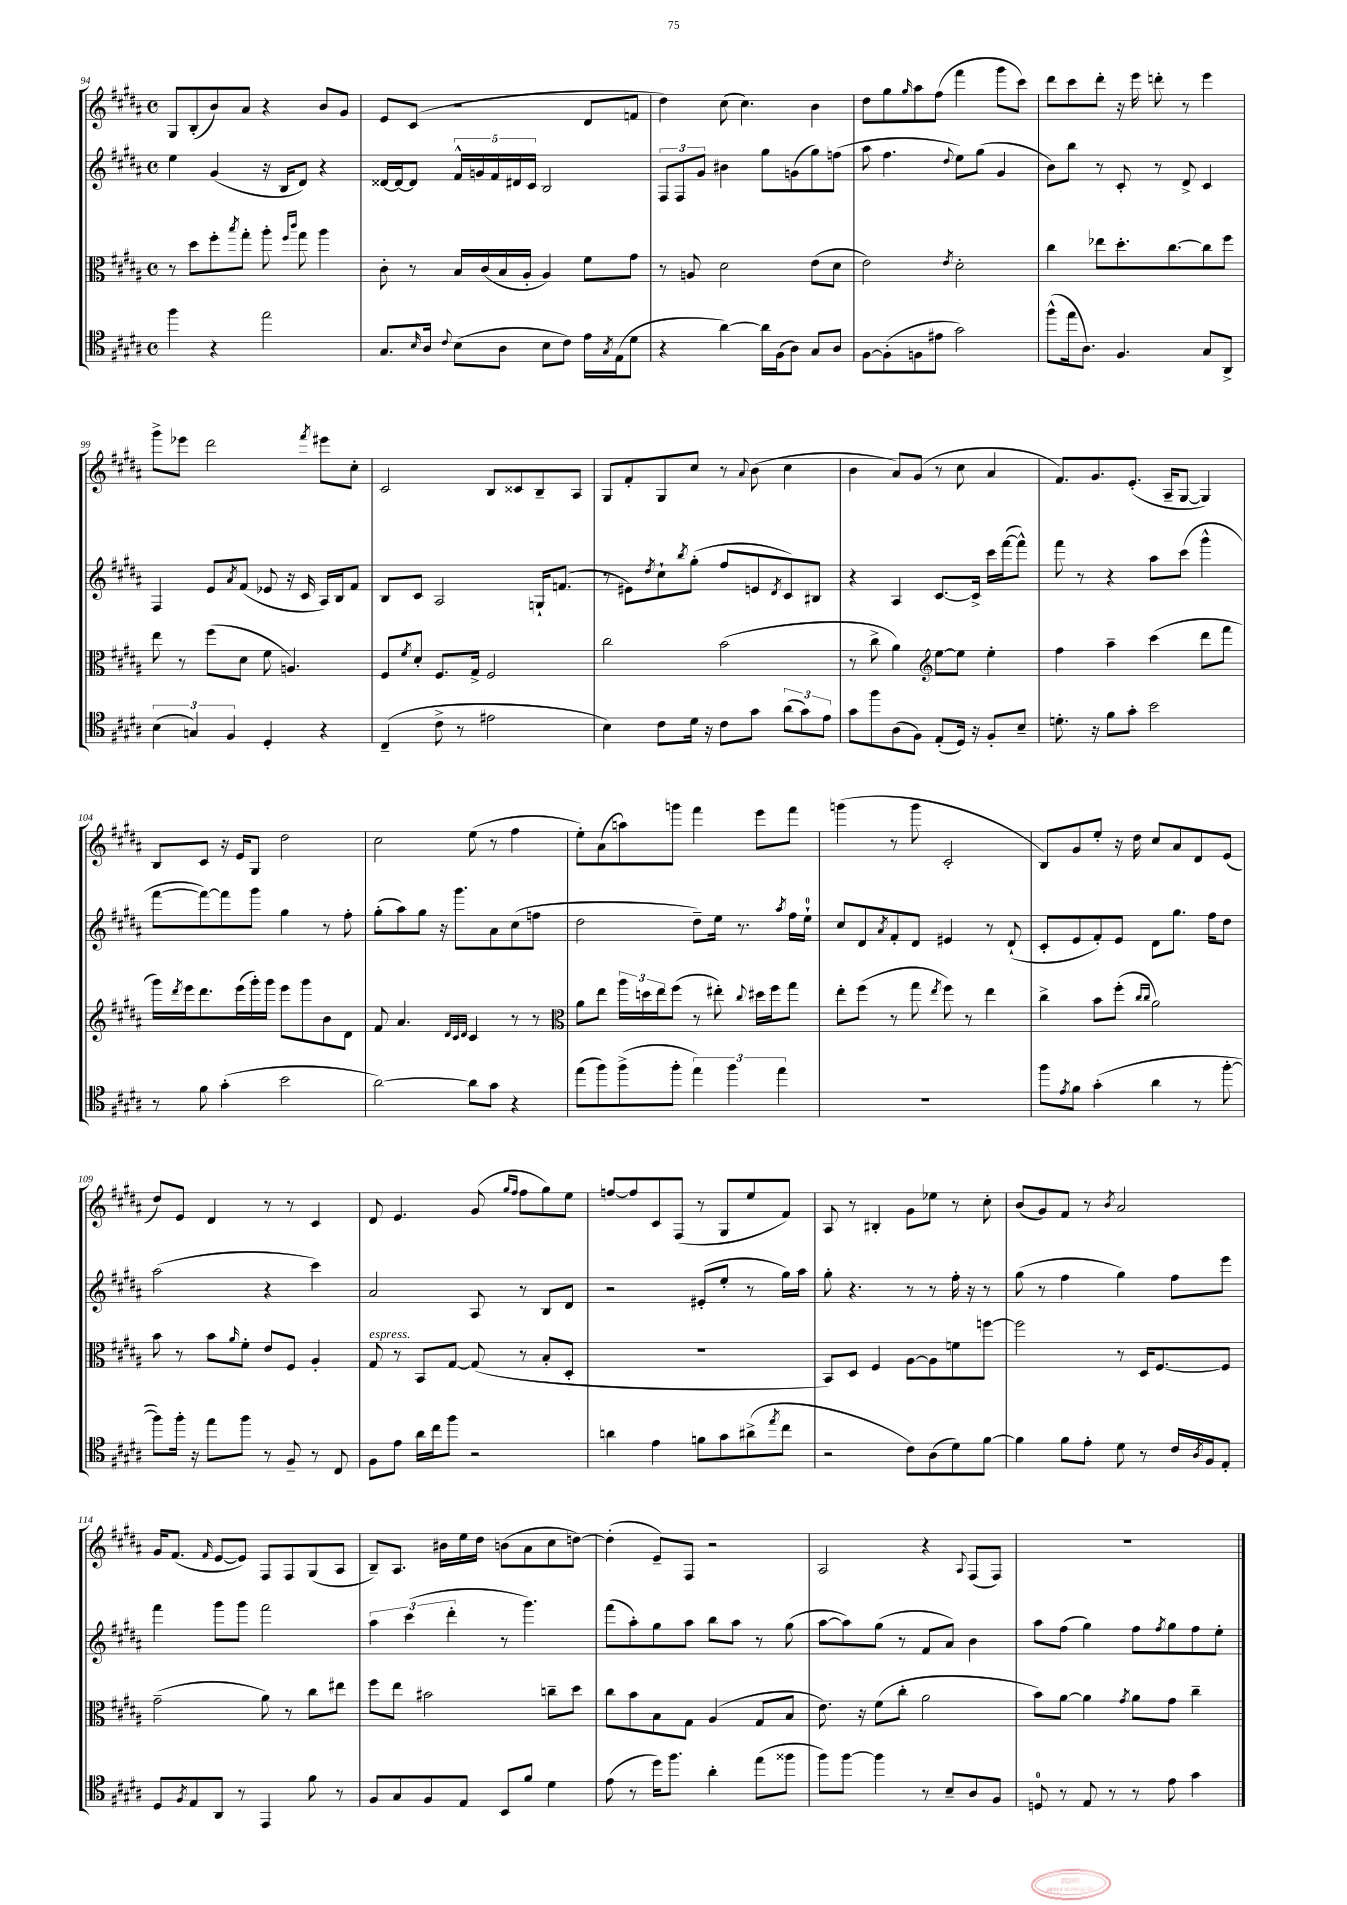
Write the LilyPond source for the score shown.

<<
\new StaffGroup <<
\new Staff = "s0" {
    \clef treble \key b \major \defaultTimeSignature \time 4/4
    gis8 b8-.( b'8) ais'8 r4 b'8 gis'8 |
    e'8 cis'8( r2 dis'8 f'8 |
    dis''4) cis''8( cis''4.) b'4 |
    dis''8 gis''8 \grace { gis''16 } ais''8 fis''8( fis'''4 gis'''8 cis'''8) |
    dis'''8 cis'''8 dis'''8-. r16 e'''16 d'''8-. r8 e'''4 |
    gis'''8-> ees'''8 dis'''2 \acciaccatura { fis'''8 } eis'''8 cis''8-. |
    cis'2 b8 cisis'8 b8-- ais8 |
    gis8 fis'8-. gis8 cis''8 r8 \appoggiatura { ais'8 } b'8( cis''4 |
    b'4 ais'8) gis'8( r8 cis''8 ais'4 |
    fis'8.) gis'8. e'8.-.( ais16-- gis8~ gis4) |
    b8 cis'8 r16 e'16 gis8 dis''2 |
    cis''2 e''8( r8 fis''4 |
    e''8-.) ais'8( a''8) g'''8 fis'''4 e'''8 fis'''8 |
    g'''4( r8 g'''8 cis'2-. |
    b8) gis'8 e''8-. r16 dis''16 cis''8 ais'8 dis'8 e'8( |
    dis''8) e'8 dis'4 r8 r8 cis'4 |
    dis'8 e'4. gis'8( \grace { gis''16 fis''16 } fis''8 gis''8) e''8 |
    f''8~ f''8 cis'8 fis8( r8 gis8 e''8 fis'8) |
    ais8 r8 bis4-. gis'8 ees''8 r8 cis''8-. |
    b'8( gis'8) fis'8 r8 \acciaccatura { b'8 } ais'2 |
    gis'16 fis'8.( \grace { fis'16 } e'8~ e'8) fis8 fis8 gis8( ais8 |
    b8--) ais8. bis'16 e''16 dis''16 b'8( ais'8 cis''8 d''8~) |
    d''4-.( e'8--) fis8 r2 |
    ais2 r4 \appoggiatura { ais8 } fis8( fis8) |
    R1 \bar "|." |
}
\new Staff = "s1" {
    \clef treble \key b \major \defaultTimeSignature \time 4/4
    e''4 gis'4( r16 b16 dis'8) r4 |
    disis'16~ disis'16~ disis'8 \tuplet 5/4 { fis'16-^ g'16 fis'16 dis'16 cis'16 } b2 |
    \tuplet 3/2 { fis8 fis8 gis'8 } bis'4 gis''8 g'8( gis''8) f''8( |
    ais''8 fis''4. \appoggiatura { dis''8 } e''8) gis''8( gis'4 |
    b'8) b''8 r8 cis'8-. r8 dis'8-> cis'4 |
    fis4 e'8 \acciaccatura { ais'8 } fis'8( ees'8 r16 cis'16 ais16) b16 fis'8 |
    b8 cis'8 ais2 g16-! f'8.( |
    r8 eis'8) \acciaccatura { dis''8 } cis''8-! \acciaccatura { b''8 } gis''8-.( fis''8 e'8 \acciaccatura { dis'8 } cis'8) bis8 |
    r4 ais4 cis'8.~ cis'16-> cis'''16 fis'''16~( fis'''8-^) |
    fis'''8 r8 r4 ais''8 cis'''8( gis'''4-^ |
    fis'''8~ fis'''8~) fis'''8 gis'''8 gis''4 r8 fis''8-. |
    gis''8-.( ais''8) gis''8 r16 gis'''8. ais'8 cis''8( f''8 |
    dis''2 dis''8--) e''16 r8. \acciaccatura { ais''8 } fis''16 e''16-0-! |
    cis''8 dis'8 \acciaccatura { ais'8 } fis'8-. dis'8 eis'4 r8 dis'8-!( |
    cis'8-. e'8 fis'8-.) e'8 dis'8 gis''8. fis''16 dis''8 |
    ais''2( r4 cis'''4) |
    ais'2 ais8 r8 b8 dis'8 |
    r2 eis'8-.( e''8-. r8 gis''16) ais''16 |
    gis''8-. r4. r8 r8 fis''16-. r16 r8 |
    gis''8( r8 fis''4 gis''4) fis''8 e'''8 |
    fis'''4 gis'''8 gis'''8 fis'''2 |
    \tuplet 3/2 { ais''4 cis'''4( dis'''4-. } r8 gis'''4.) |
    fis'''8( ais''8-.) gis''8 ais''8 b''8 ais''8 r8 gis''8( |
    ais''8~ ais''8) gis''8( r8 fis'8 ais'8) b'4 |
    ais''8 fis''8( gis''4) fis''8 \acciaccatura { fis''8 } gis''8 fis''8 e''8-. \bar "|." |
}
\new Staff = "s2" {
    \clef alto \key b \major \defaultTimeSignature \time 4/4
    r8 dis''8 fis''8-. \acciaccatura { b''8 } gis''8-. ais''8-. \grace { fis''16 cis'''16 } gis''8 ais''4 |
    cis'8-. r8 b16 cis'16( b16 ais16-. ais4) fis'8 gis'8 |
    r8 a8 dis'2 e'8( dis'8 |
    e'2) \acciaccatura { e'8 } dis'2-. |
    cis''4 ees''8 dis''8.-. cis''8.~ cis''8 fis''8 |
    e''8 r8 fis''8( dis'8 fis'8 a4.) |
    fis8 \acciaccatura { fis'8 } dis'8-. fis8. gis16-> fis2 |
    cis''2 b'2( |
    r8 cis''8-> ais'4) \clef treble e''8~ e''8 e''4-. |
    fis''4 ais''4-- cis'''4( dis'''8 fis'''8 |
    gis'''16) \acciaccatura { dis'''8 } e'''16 dis'''8. e'''16( gis'''16-.) gis'''16 e'''8 gis'''8 b'8 dis'8 |
    fis'8 ais'4. \grace { dis'32 cis'32 dis'32 } cis'4 r8 r8 |
    \clef alto ais'8 e''8 \tuplet 3/2 { ais''16 d''16 e''16 } fis''8( r8 eis''8-.) \appoggiatura { cis''8 } dis''16 fis''16 gis''8 |
    e''8-. fis''8( r8 gis''8 \acciaccatura { e''8 } fis''8) r8 e''4 |
    cis''4-> b'8 fis''8-.( \grace { cis''16 cis''16 } ais'2) |
    b'8 r8 b'8 \grace { ais'16 } fis'8-. e'8 fis8 ais4-. |
    gis8^\markup { \italic "espress." } r8 b,8 gis8~ gis8( r8 b8-. dis8-. |
    R1 |
    b,8) dis8 fis4 ais8~ ais8 f'8 f''8~ |
    f''2 r8 dis16 fis8.~ fis8 |
    gis'2--( ais'8) r8 cis''8 eis''8 |
    fis''8 e''8 bis'2 c''8-- dis''8 |
    cis''8 b'8 b8 gis8 ais4( gis8 b8 |
    e'8.) r16 fis'8( cis''8-. ais'2 |
    b'8) ais'8~ ais'4 \acciaccatura { gis'8 } ais'8 gis'8 cis''4-- \bar "|." |
}
\new Staff = "s3" {
    \clef tenor \key b \major \defaultTimeSignature \time 4/4
    fis''4 r4 e''2 |
    gis8. \grace { b16 } ais16 \appoggiatura { cis'8 } b8( ais8 b8 cis'8) e'16 \acciaccatura { gis8 } e16( dis'8 |
    r4 ais'4~) ais'16 fis16( ais8) gis8 ais8 |
    fis8~ fis8-.( f8 eis'8 gis'2) |
    fis''8-^( e''16 ais8.) fis4. gis8 ais,8-> |
    \tuplet 3/2 { b4( g4) fis4 } dis4-. r4 |
    cis4--( cis'8-> r8 eis'2 |
    b4) cis'8 dis'16 r16 cis'8 gis'8 \tuplet 3/2 { ais'8( gis'8) e'8 } |
    gis'8 fis''8 ais8( fis8) e8-.( dis16) r16 fis8-. b8-- |
    d'8.-. r16 fis'8 gis'8-. b'2 |
    r8 fis'8 gis'4-.( b'2 |
    ais'2~) ais'8 gis'8 r4 |
    e''8( fis''8) fis''8->( fis''8-. \tuplet 3/2 { e''4) fis''4 e''4 } |
    R1 |
    fis''8 \acciaccatura { e'8 } fis'8 gis'4-.( ais'4 r8 fis''8~-. |
    fis''8) fis''16-. r16 e''8 fis''8 r8 fis8-- r8 cis8 |
    fis8 e'8 ais'16 cis''16 fis''8 r2 |
    a'4 e'4 f'8 gis'8 ais'8->( \acciaccatura { e''8 } cis''8 |
    r2 cis'8) ais8( dis'8) fis'8~ |
    fis'4 fis'8 e'8-. dis'8 r8 cis'16 \acciaccatura { ais8 } fis16 e8-. |
    dis8 \acciaccatura { fis8 } e8 ais,8 r8 e,4 fis'8 r8 |
    fis8 gis8 fis8 e8 b,8 fis'8 dis'4 |
    e'8( r8 dis''16) fis''8. ais'4-. e''8( fisis''8 |
    fis''8) fis''8~ fis''4 r8 b8-- ais8 fis8 |
    d8-0 r8 e8 r8 r8 e'8 gis'4 \bar "|." |
}
>>
>>
\layout { \context { \Score currentBarNumber = #94 } }
